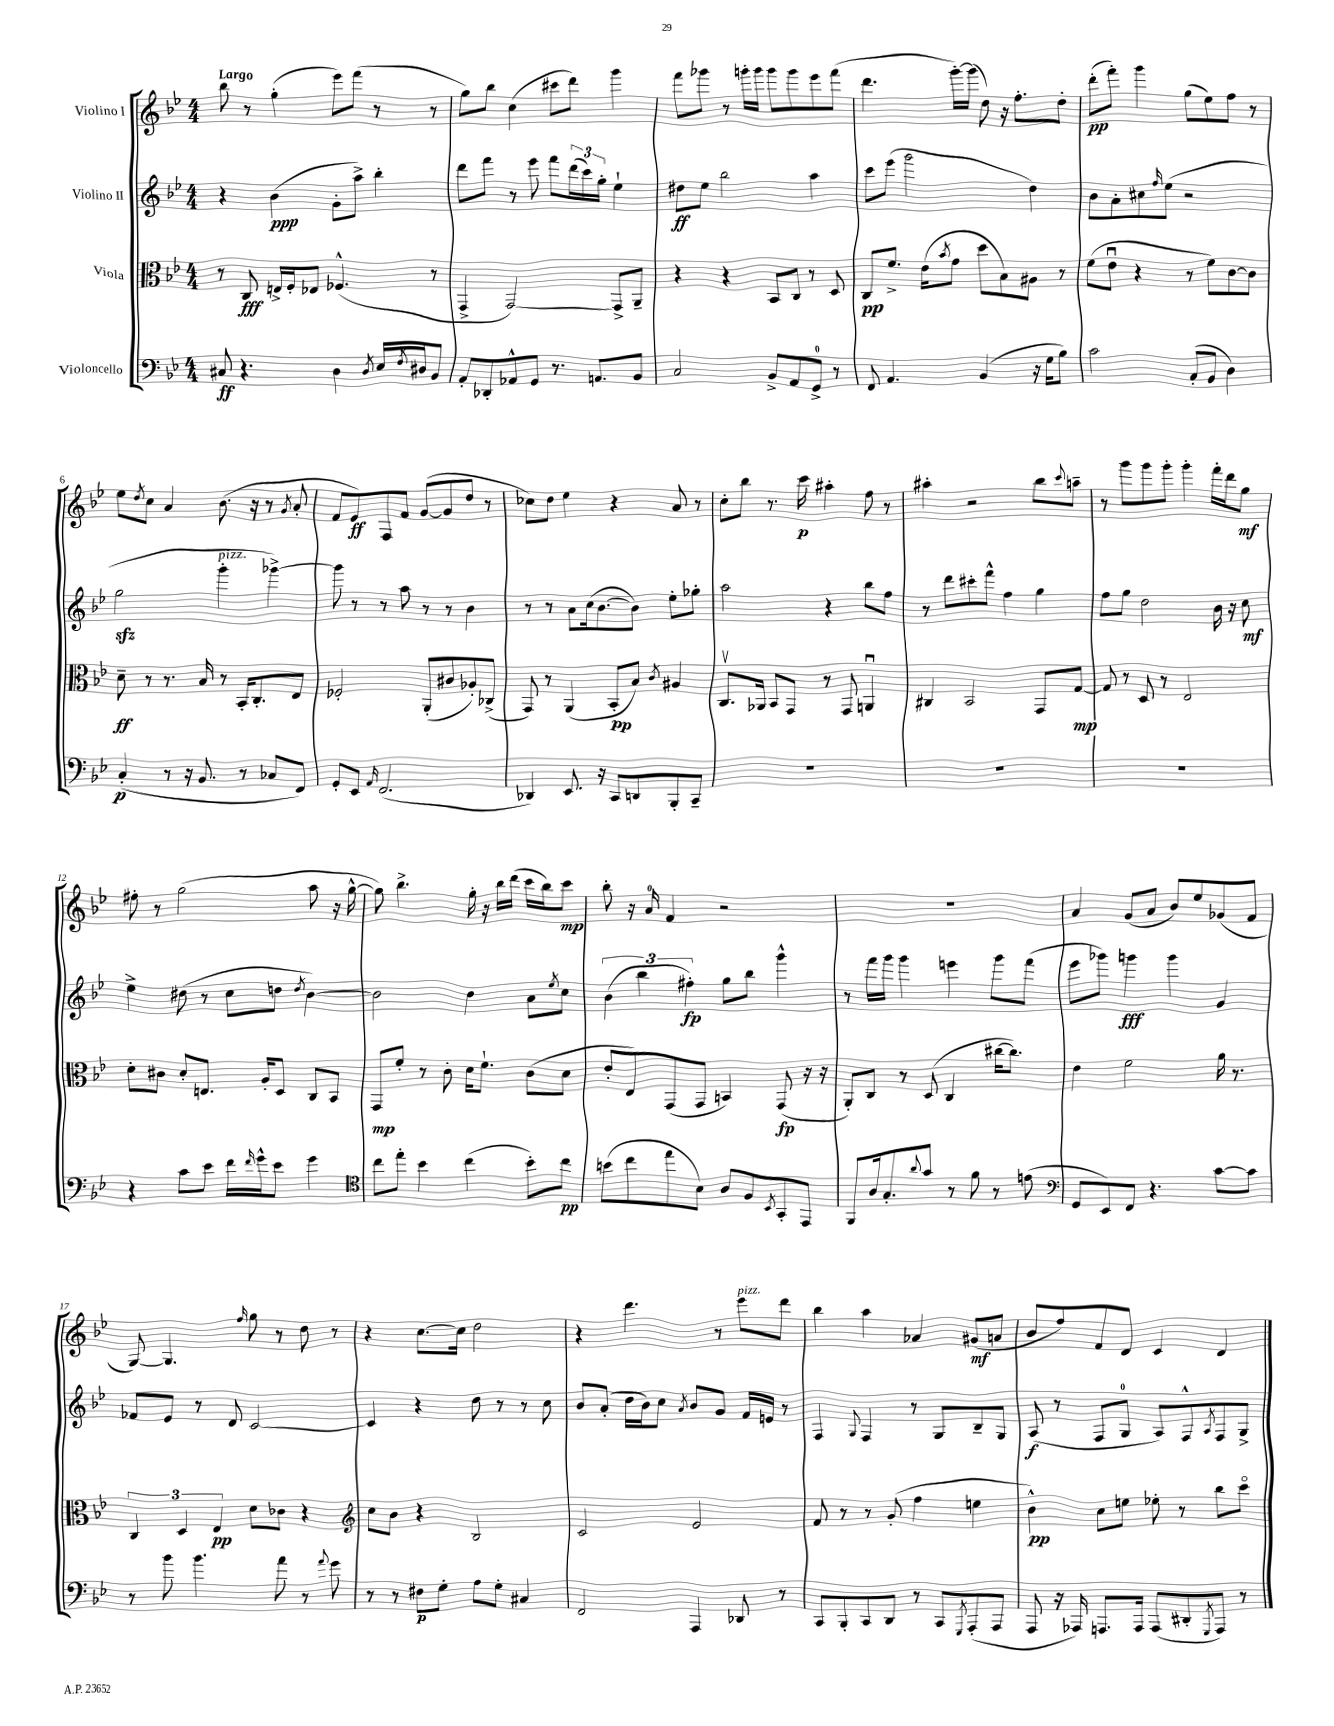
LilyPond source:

<<
\new StaffGroup <<
\new Staff = "s0" \with { instrumentName = "Violino I" } {
    \clef treble \key bes \major \numericTimeSignature \time 4/4 \tempo "Largo"
    bes''8 r8 g''4-.( ees'''8) f'''8( r8 r8 |
    g''8) bes''8 c''4( cis'''8 d'''8) g'''4 |
    f'''8 ges'''8 r8 g'''16-. g'''16 g'''8 g'''8 ees'''8 f'''8( |
    d'''4. g'''16~-.) g'''16( d''8) r16 f''8.-. d''8-. |
    d'''8-.\pp( f'''8-.) g'''4 g''8( ees''8) f''8 r8 |
    ees''8 \acciaccatura { d''8 } c''8 a'4 bes'8.( r16 r8 \acciaccatura { g'8 } a'8-. |
    f'8 ees'8\ff) f8 f'8 g'8~( g'8 d''8 r8 |
    ces''8) d''8 ees''4 r4 a'8 r8 |
    c''8-. bes''8 r8. c'''16\p ais''4-. f''8 r8 |
    ais''4-. r2 bes''8 \appoggiatura { c'''8 } a''8-- |
    r8 g'''8 g'''8 g'''8-. g'''4-. f'''16-. d'''16 g''8\mf |
    fis''8-. r8 g''2( a''8 r16 g''16~-^ |
    g''8) bes''4.-> g''16-. r16 bes''16 d'''16( c'''16 bes''16) c'''8\mp |
    bes''8-. r16 a'16-0 f'4 r2 |
    R1 |
    a'4 g'8( a'8 bes'8) ees''8 ges'8( f'8 |
    g8~) g4. \grace { f''16 } g''8 r8 d''8 r8 |
    r4 c''8.~ c''16 d''2 |
    r4 d'''4. r8 ees'''8^\markup { \italic "pizz." } d'''8 |
    bes''4 a''4 aes'4 gis'8\mf( a'8 |
    bes'8 f''8) f'8 d'8 c'4 d'4 \bar "|." |
}
\new Staff = "s1" \with { instrumentName = "Violino II" } {
    \clef treble \key bes \major \numericTimeSignature \time 4/4
    r4 bes'4\ppp( g'8-. a''8->) bes''4-. |
    d'''8 f'''8 r8 ees'''8 f'''8 \tuplet 3/2 { d'''16( c'''16) g''16-. } ees''4-! |
    dis''8\ff ees''8 bes''2 a''4 |
    c'''8 ees'''8( g'''2 d''4) |
    bes'8 a'8-. cis''8 \grace { f''16 } ees''8( r2 |
    g''2\sfz g'''4-.^\markup { \italic "pizz." } ges'''4~->) |
    ges'''8 r8 r8 a''8 r8 r8 bes'4 |
    r8 r8 a'8 c''16( bes'8.~ bes'8) ees''8-. ges''8-. |
    a''2 r4 bes''8 f''8 |
    r8 d'''8 cis'''8-. f'''8-^ f''4 g''4 |
    f''8 g''8 d''2 bes'16 r16 c''8\mf |
    ees''4-> dis''8( r8 c''8 d''8 \acciaccatura { d''8 } bes'4~) |
    bes'2 d''4 a'8 \acciaccatura { ees''8 } c''8 |
    \tuplet 3/2 { bes'4( bes''4 fis''4-.\fp) } g''8 bes''8 g'''4-^ |
    r8 f'''16 g'''16 g'''4 e'''4 g'''8 f'''8( |
    ees'''8 ges'''8) g'''4\fff g'''4 g'4 |
    fes'8 ees'8 r8 d'8 c'2~ |
    c'4 r4 d''8 r8 r8 c''8 |
    bes'8 a'8-.( d''16 bes'16) c''8 \acciaccatura { a'8 } bes'8 g'8 f'16 e'16 r8 |
    f4 \appoggiatura { g8 } f4 r8 g8 bes8-- g8 |
    a8\f( r8 f8 g8-0 a8) f8-^ \acciaccatura { a8 } f8 g8-> \bar "|." |
}
\new Staff = "s2" \with { instrumentName = "Viola" } {
    \clef alto \key bes \major \numericTimeSignature \time 4/4
    r8 c8\fff e16-> f16-. ees8 fes4.-^( r8 |
    g,4-> g,2~) g,8-> a,8-- |
    r4 r4 bes,8 c8 r8 d8 |
    c8\pp f'8.-> ees'16( \acciaccatura { bes'8 } g'8 d''8 bes8) ais8 r8 |
    f'8( ees'8\downbow r4 r8 f'8) c'8~ c'8 |
    d'8--\ff r8 r8. bes16 r8 bes,16-. c8.-. ees8 |
    fes2-. a,8-.( cis'8 aes8-.) ces8->( |
    g,8) r8 a,4( bes,8-.\pp bes8) \acciaccatura { c'8 } ais4 |
    c8.\upbow aes,16 bes,8 g,8 r8 g,8 a,4\downbow |
    cis4 bes,2 g,8 g8~\mp |
    g8 r8 d8 r8 ees2 |
    d'8-. cis'8 d'8-. e8. a16-. d8 c8 bes,8 |
    g,8\mp f'8-. r8 c'8-. d'16 f'8.-! c'8( d'8 |
    ees'8-. ees8) g,8( g,8 b,4) g,8\fp( r16 r16 |
    a,8-.) c8 r8 d8( c4 cis''16~ cis''8.) |
    ees'4 f'2 a'16 r8. |
    \tuplet 3/2 { c4 d4 ees4\pp } d'8 ces'8 r4 |
    \clef treble c''8 bes'8 r4 bes2 |
    c'2 ees'2 |
    f'8 r8 r8 g'8-.( f''4 e''4 |
    bes'4-^\pp) c''8 e''8 ees''8-. r8 bes''8 c'''8\flageolet \bar "|." |
}
\new Staff = "s3" \with { instrumentName = "Violoncello" } {
    \clef bass \key bes \major \numericTimeSignature \time 4/4
    cis8\ff r4. d4 \acciaccatura { d8 } ees16 \acciaccatura { f8 } dis16 bes,8 |
    a,8-. des,8-. aes,8-^ g,8 r8. a,8. bes,8 |
    c2 bes,8-> a,8 g,8-0-> r8 |
    f,8 a,4. bes,4( r16 g16 bes8) |
    c'2 c8-.( bes,8 d4) |
    c4-.\p( r8 r16 bes,8. r8 ces8 f,8) |
    g,8-. ees,8 \grace { a,16 } f,2.( |
    des,4) ees,8. r16 c,8 d,8 bes,,8-. c,8-- |
    R1 |
    R1 |
    R1 |
    r4 c'8 ees'8 f'16 \grace { f'16 } g'16-^ ees'8 g'4 |
    \clef tenor c''8 ees''8-. bes'4 c''4( bes'8-.) c''8\pp |
    b'8( c''8 ees''8 bes8) a8 f8 \acciaccatura { bes,8 } g,8-. ees,8 |
    f,8 a16 g8.-. \appoggiatura { a'8 } g'8 r8 f'8 r8 e'8( |
    \clef bass g,8 ees,8) f,8 r4. c'8~ c'8 |
    r8 bes'8 bes'4. a'8 r8 \appoggiatura { a'8 } g'8 |
    r8 r8 fis8\p g8-. a8 g8-. cis4 |
    f,2 a,,4 des,8 r8 |
    c,8 bes,,8-. c,8 d,8 r8 c,8 \acciaccatura { g,,8 } a,,8-.( a,,8 |
    a,,8 r16 aes,,16) a,,8. a,,16 a,,8( dis,8-. \acciaccatura { g,,8 } a,,8) r8 \bar "|." |
}
>>
>>
